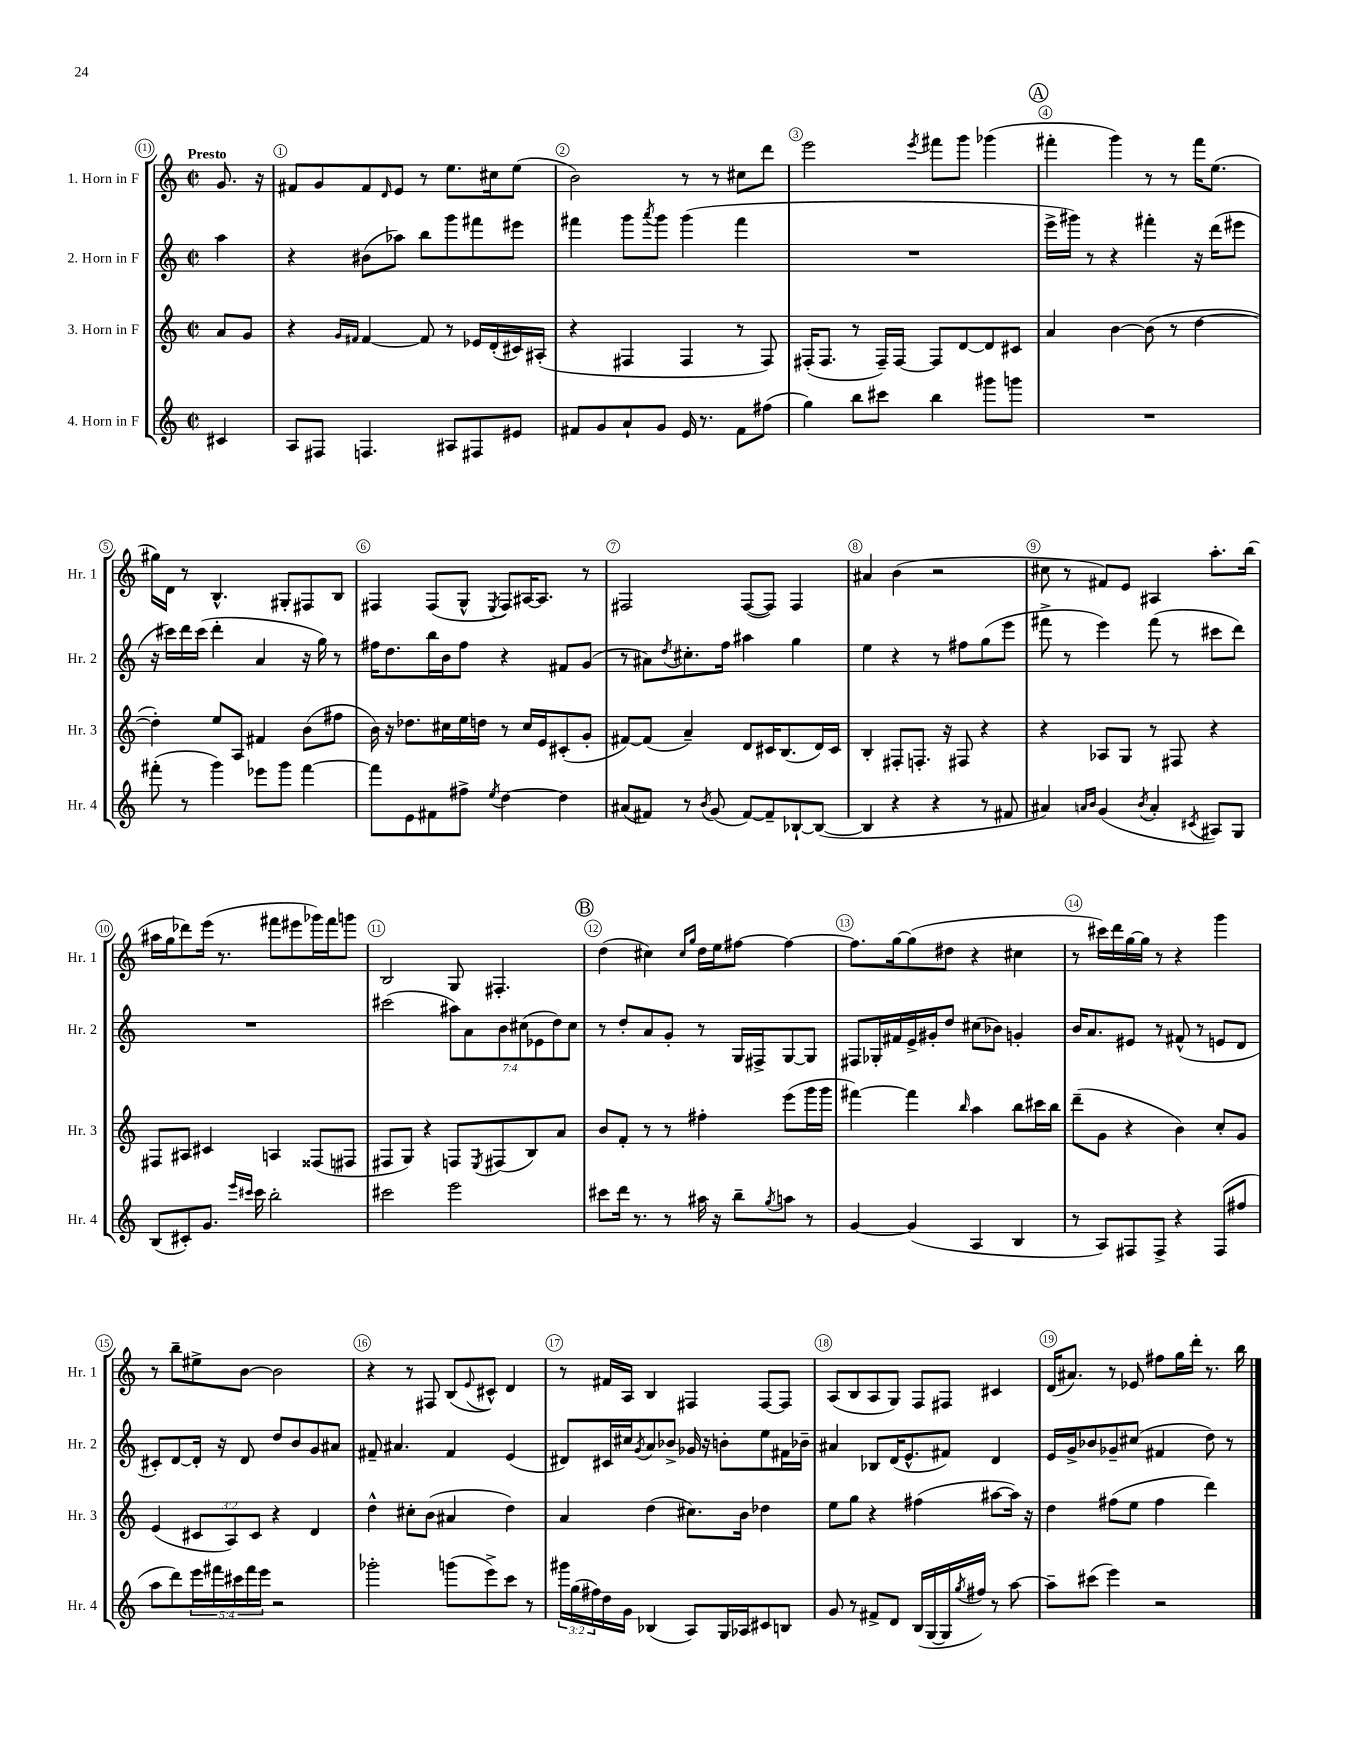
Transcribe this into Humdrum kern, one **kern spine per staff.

**kern	**kern	**kern	**kern
*part4	*part3	*part2	*part1
*staff4	*staff3	*staff2	*staff1
*I"4. Horn in F	*I"3. Horn in F	*I"2. Horn in F	*I"1. Horn in F
*I'Hr. 4	*I'Hr. 3	*I'Hr. 2	*I'Hr. 1
*clefG2	*clefG2	*clefG2	*clefG2
*k[]	*k[]	*k[]	*k[]
*M2/2	*M2/2	*M2/2	*M2/2
*met(c|)	*met(c|)	*met(c|)	*met(c|)
=	=	=	=
!	!	!	!LO:TX:a:B:t=Presto
4c#X/	8a/L	4aa\	8.g/
.	8g/J	.	.
.	.	.	16r
=1	=1	=1	=1
8A/L	4r	4r	8f#X/L
8F#X/J	.	.	8g/
.	16qqg/LL	.	.
.	16qqf#X/JJ	.	.
4.Fn/	[4f#/	(8b#X\L	8f#/
.	.	.	16qqd/
.	.	8aa-X\J)	8e/J
.	8f#/]	8bb\L	8r
8A#X/L	8r	8ggg\	8.ee\L
8F#X/	16e-X/LL	8fff#X\	.
.	(16d'/	.	16cc#X\k
8e#X/J	16c#X/)	8eee#X\J	(8ee\J
.	(16A#X'/JJ	.	.
=2	=2	=2	=2
8f#X/L	4r	4fff#X\	2b\)
8g/	.	.	.
8a`/	4F#X/	8ggg\L	.
.	.	8qaaa/	.
8g/J	.	8ggg\J	.
16e/	4F#/	(4ggg\	8r
8.r	.	.	.
.	.	.	8r
8f#\L	8r	4fff#\	8cc#X\L
(8ff#X\J	8F#/)	.	8ddd\J
=3	=3	=3	=3
4gg\)	(16F#X'/KL	1r	2eee\
.	8.F#/J	.	.
8bb\L	8r	.	.
8ccc#X\J	16F#~/LL)	.	.
.	[16F#/JJ	.	.
.	.	.	8qeee/
4bb\	8F#/L]	.	8fff#X\L
.	[8d/	.	8ggg\J
8ggg#X\L	8d/]	.	(4ggg-X\
8gggn\J	8c#X/J	.	.
!!LO:REH:place=s1:t=A
=4	=4	=4	=4
1r	4a/	16eee^\LL	4fff#X'\
.	.	16ggg#X\JJ)	.
.	.	8r	.
.	[4b\	4r	4ggg\)
.	(8b\]	4fff#X'\	8r
.	8r	.	8r
.	[4dd\	16r	16fff#\KL
.	.	(16ddd\KL	(8.ee\J
.	.	8eee#X\J	.
!!LO:LB:g=z
=5	=5	=5	=5
(8fff#X'\	4dd'\])	16r	16gg#X\LL)
.	.	16ccc#X\LL)	16d\JJ
8r	.	16ddd\	8r
.	.	(16ccc#\JJ	.
4ggg\)	8ee/L	4ddd'\	4.B^^/
.	8A/J	.	.
8eee-X\L	4f#X/	4a/	.
8ggg\J	.	.	8G#X'/L
[4fff#\	(8b\L	16r	8F#X/
.	.	16gg\)	.
.	8ff#X\J	8r	8B/J
=6	=6	=6	=6
8fff#\L]	16b\)	16ff#X\KL	4F#X/
.	16r	8.dd\	.
8e\	8.dd-X\L	.	.
8f#X\	.	16bb\L	(8F#/L
.	16cc#X\L	16b\J	.
8ff#X^\J	16ee\	8ff#\J	8G^^/J
.	16ddn\JJ	.	.
8qee/	.	.	8qE/
[4dd\	8r	4r	8F#/L)
.	16cc#/LL	.	[16A#X/K
.	16e/J	.	8.A#/J]
4dd\]	(8c#X'/	8f#X/L	.
.	8g'/J	(8g/J	8r
=7	=7	=7	=7
(8a#X/L	[8f#X/L)	8r	2F#X/
8f#X/J)	(8f#/J]	8a#X\L)	.
.	.	8qdd/	.
8r	4a~/)	8.cc#X'\	.
8qb/	.	.	.
(8g/	.	.	.
.	.	16ff\Jk	.
[8f#/L)	8d/L	4aa#X\	([8F#/L
8f#~/]	16c#X/K	.	8F#/J])
.	(8.B/	.	.
[8B-X`/	.	4gg\	4F#/
(8B-/J_	16d/L)	.	.
.	16c#/JJ	.	.
=8	=8	=8	=8
4B-/]	4B'/	4ee\	4a#X/
4r	8F#X'/L	4r	(4b\
.	8.Fn'/J	.	.
4r	.	8r	2r
.	16r	.	.
.	8F#X/	8ff#X\L	.
8r	4r	(8gg\	.
8f#X/	.	8eee\J	.
=9	=9	=9	=9
4a#X/)	4r	8fff#X^\	8cc#X\
.	.	8r	8r
16qqan/LL	.	.	.
16qqb/JJ	.	.	.
(4g/	8A-X/L	4eee\)	8f#X/L)
.	8G/J	.	8e/J
8qb/	.	.	.
4a'/	8r	(8fff#\	4A#X/
.	8F#X/	8r	.
8qc#X/	.	.	.
8A#X/L)	4r	8ccc#X\L	8.aa'\L
8G/J	.	8ddd\J)	.
.	.	.	(16bb\Jk
!!LO:LB:g=z
=10	=10	=10	=10
(8B/L	8F#X/L	1r	16aa#X\LL
.	.	.	16gg\J
8c#X'/)	8A#X/J	.	8ddd-X\)
8.g/J	4c#X/	.	(16eee\Jk
.	.	.	8.r
16qqeee/LL	.	.	.
16qqccc#X/JJ	.	.	.
16ccc#\	.	.	.
2bb'\	4An/	.	8fff#X\L
.	.	.	8eee#X\
.	(8F##X/L	.	16ggg-X\L)
.	.	.	16fff#\J
.	8F#X/J	.	8gggn\J
=11	=11	=11	=11
2ccc#X\	8F#X/L	(2ccc#X\	2B/
.	8G/J)	.	.
.	4r	.	.
2eee\	8Fn/L	14aa#X\L)	8G/
.	.	14a\	.
.	8qE/	.	.
.	(8F#X/	.	4.F#X'/
.	.	14b\	.
.	.	(14cc#X\	.
.	8B/)	.	.
.	.	14e-X\	.
.	.	14dd\)	.
.	8a/J	.	.
.	.	14cc#\J	.
!!LO:REH:place=s1:t=B
=12	=12	=12	=12
8ccc#X\L	8b/L	8r	(4dd\
16ddd\Jk	8f'/J	8dd'/L	.
8.r	.	.	.
.	8r	8a/	4cc#X\)
8r	8r	8g'/J	.
.	.	.	16qqcc#/LL
.	.	.	16qqgg/JJ
16aa#X\	4ff#X'\	8r	16dd\LL
16r	.	.	16ee\J
8bb~\L	.	16G/LL	[8ff#X\J
.	.	16F#X^/J	.
8qgg/	.	.	.
8aan\J	(8eee\L	[8G/	4ff#\_
8r	16ggg\L	8G/J]	.
.	16ggg\JJ	.	.
=13	=13	=13	=13
[4g/	[4fff#X\)	8F#X/L	8.ff#\L]
.	.	16G-X'/L	.
.	.	16f#X/	[16gg\k
(4g/]	4fff#\]	16e^/	(8gg\]
.	.	16g#X'/J	.
.	.	8dd/J	8dd#X\J
.	16qqbb/	.	.
4A/	4aa\	(8cc#X\L	4r
.	.	8b-X\J)	.
4B/	8bb\L	4gn'/	4cc#X\
.	16ccc#X\L	.	.
.	16bb\JJ	.	.
=14	=14	=14	=14
8r	(8ddd~\L	16b/KL	8r
.	.	8.a/	.
8A/L)	8g\J	.	16ccc#X\LL)
.	.	.	16ddd\
8F#X/	4r	8e#X/J	[16gg\
.	.	.	16gg\JJ]
8F#^/J	.	8r	8r
4r	4b\)	(8f#X^^/	4r
.	.	8r	.
(8F#/L	8cc'/L	8en/L	4ggg\
8ff#X/J	8g/J	8d/J	.
!!LO:LB:g=z
=15	=15	=15	=15
8aa\L	(4e/	8c#X'/L)	8r
8ddd\)	.	[8d/	8bb~\L
20eee\L	12c#X/L	16d'/Jk]	8ee#X^\
20fff#X\	.	.	.
.	.	16r	.
.	12A/)	.	.
20ccc#X\	.	.	.
.	.	8d/	[8b\J
20fff#\	.	.	.
.	12c#/J	.	.
20eee\JJ	.	.	.
2r	4r	8dd/L	2b\]
.	.	8b/	.
.	4d/	8g/	.
.	.	8a#X/J	.
=16	=16	=16	=16
2ggg-X'\	4dd^^\	8f#X~/	4r
.	.	4.a#X/	.
.	8cc#X'\L	.	8r
.	(8b\J	.	8F#X/
(8gggn\L	4a#X/	4f#/	(8B/L
.	.	.	8qqe/
8eee^\)	.	.	8c#X^^/J)
8ccc\J	4dd\)	(4e/	4d/
8r	.	.	.
=17	=17	=17	=17
24ggg#X\LL	4a/	8d#X/L)	8r
(24gg\	.	.	.
24ff#X\)	.	.	.
16dd\	.	16c#X/L	16f#X/LL
16g\JJ	.	16cc#X/J	16A/JJ
.	.	8qg/	.
(4B-X/	(4dd\	8a/	4B/
.	.	8b-X^/J	.
8A/L)	8.cc#X\L)	16g-X/	4F#X/
.	.	16r	.
16G/L	.	8bn'\L	.
16A-X/J	16b\Jk	.	.
8c#X/	4dd-X\	8ee\	[8F#/L
8Bn/J	.	16f#X\L	8F#/J]
.	.	16b-X~\JJ	.
=18	=18	=18	=18
8g/	8ee\L	4a#X/	(8A/L
8r	8gg\J	.	8B/
8f#X^/L	4r	8B-X/L	8A/
8d/J	.	(16d/K	8G/J)
.	.	8.e^^/	.
(16B/LL	(4ff#X\	.	8F/L
[16G/	.	.	.
16G/]	.	8f#X/J)	8F#X/J
8qgg/	.	.	.
16ff#X/JJ)	.	.	.
8r	[8aa#X\L	4d/	4c#X/
[8aa\	16aa#\Jk])	.	.
.	16r	.	.
=19	=19	=19	=19
8aa~\L]	4dd\	16e/LL	(16d/KL
.	.	16g^/J	8.a#X/J)
(8ccc#X\J	.	8b-X/	.
4eee\)	(8ff#X\L	8g-X~/	8r
.	8ee\J	(8cc#X/J	8e-X/
2r	4ff#\	4f#X/	8ff#X\L
.	.	.	16gg\L
.	.	.	16ddd'\JJ
.	4ddd\)	8dd\)	8.r
.	.	8r	.
.	.	.	16bb\
==	==	==	==
*-	*-	*-	*-
